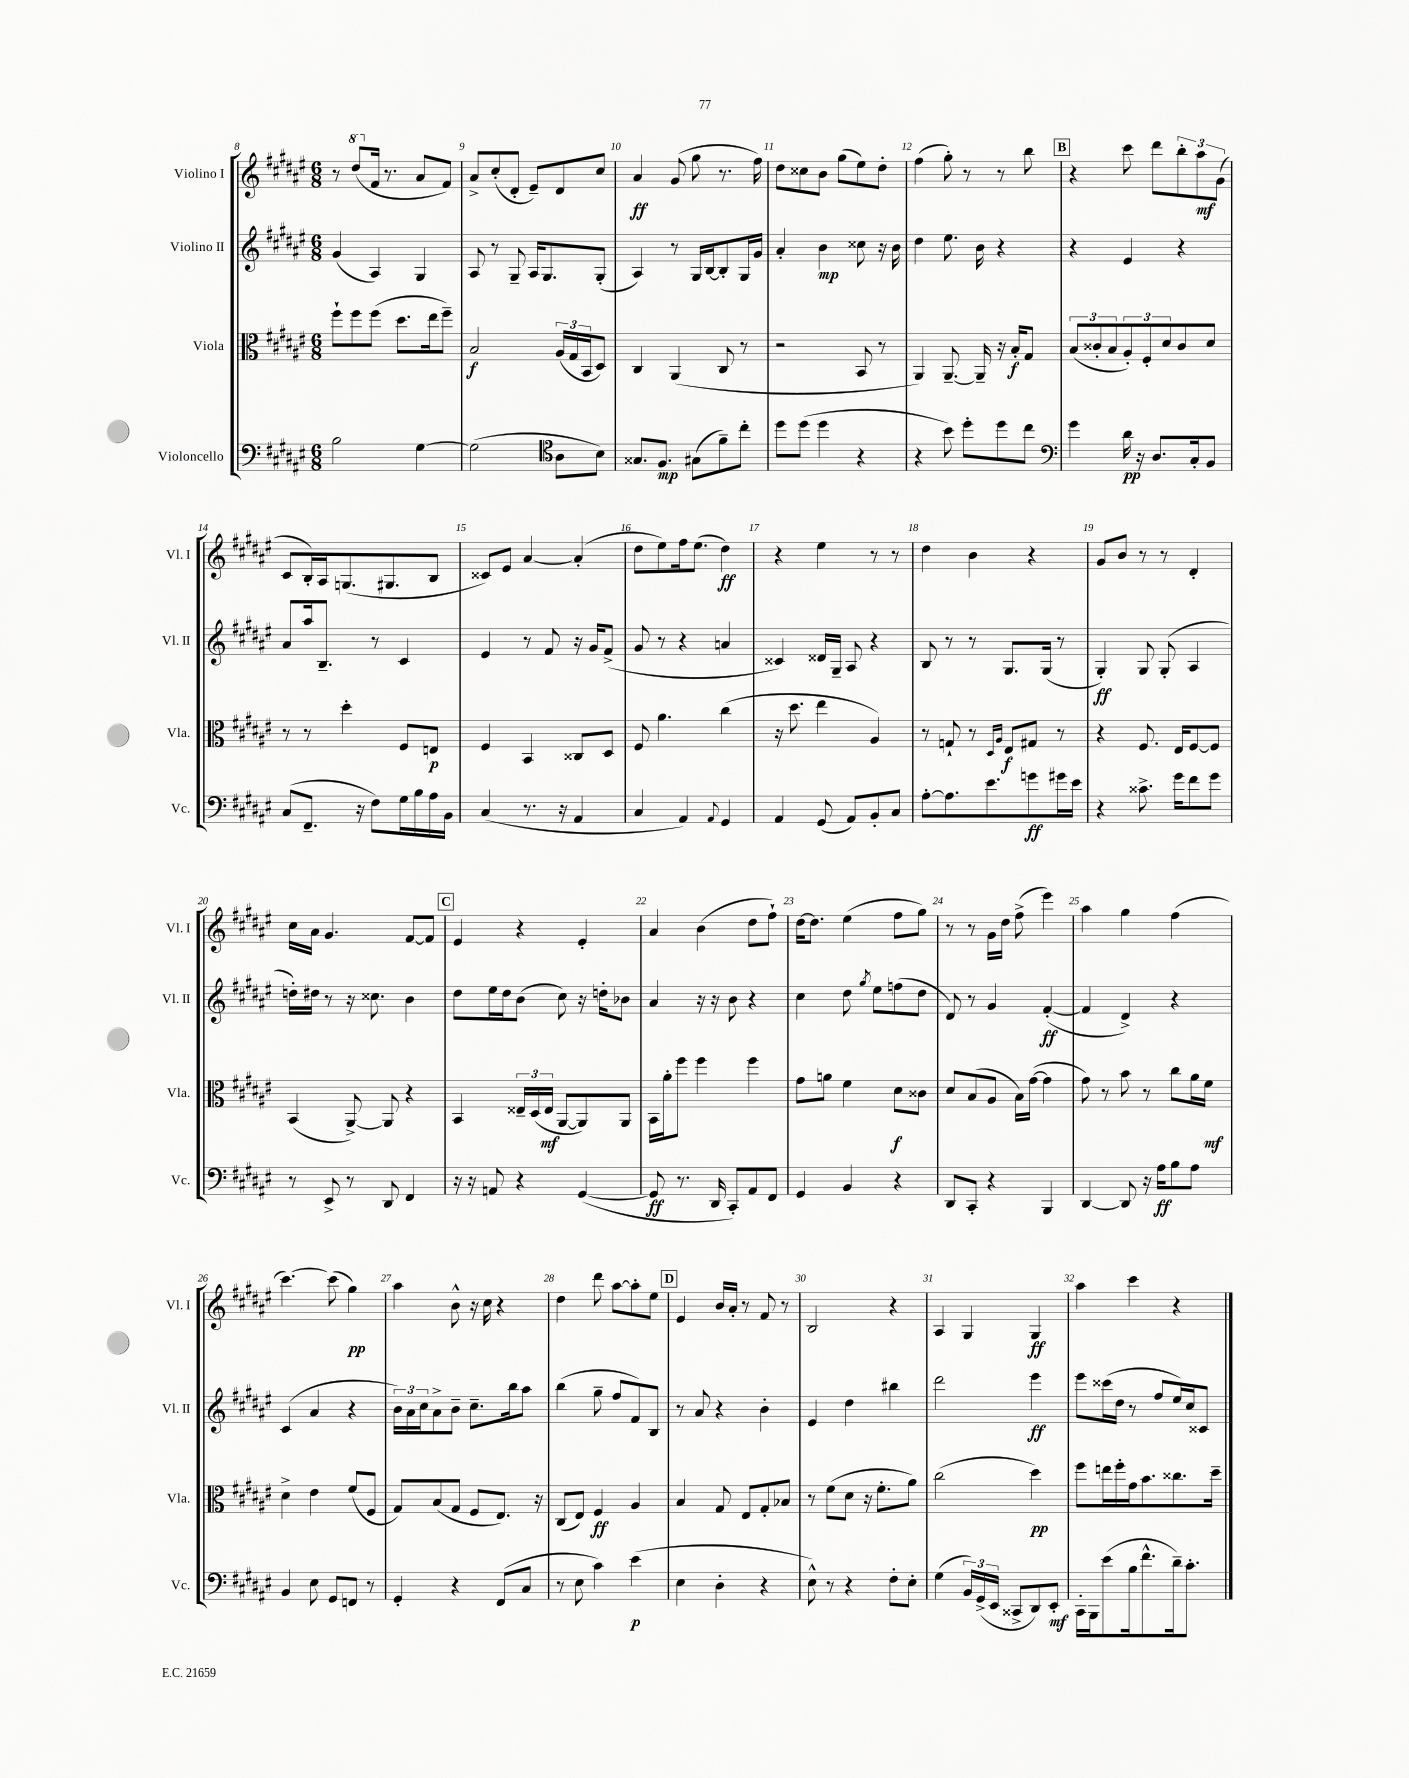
<<
\new StaffGroup <<
\new Staff = "s0" \with { instrumentName = "Violino I" shortInstrumentName = "Vl. I" } {
    \clef treble \key fis \major \numericTimeSignature \time 6/8
    r8 \ottava #1 dis'''8( \ottava #0 fis'16 r8. ais'8 fis'8) |
    ais'8-> cis''8-.( dis'8-. eis'8--) dis'8 cis''8 |
    ais'4\ff gis'8( gis''8 r8. fis''16) |
    dis''8 cisis''8 b'8 gis''8( eis''8) dis''8-. |
    fis''4( gis''8-.) r8 r8 b''8 |
    \mark \markup { \box "B" } r4 cis'''8 dis'''8 \tuplet 3/2 { b''8-. ais''8\mf gis'8( } |
    cis'8 b16-.) ais16 g8.( gis8. b8 |
    cisis'8) eis'8 ais'4~ ais'4-.( |
    dis''8 eis''8) fis''16 eis''8.( dis''4\ff) |
    r4 eis''4 r8 r8 |
    dis''4 b'4 r4 |
    gis'8 b'8 r8 r8 dis'4-. |
    cis''16 ais'16 gis'4. fis'8~ fis'8 |
    \mark \markup { \box "C" } eis'4 r4 eis'4-. |
    ais'4 b'4( dis''8 fis''8-!) |
    dis''16~ dis''8. eis''4( fis''8 gis''8) |
    r8 r8 gis'16 dis''16 fis''8->( eis'''4) |
    ais''4 gis''4 fis''4( |
    cis'''4.~) cis'''8( gis''4\pp) |
    ais''4 b'8-^ r16 cis''16 r4 |
    dis''4 dis'''8 ais''8~ ais''8-. eis''8 |
    \mark \markup { \box "D" } eis'4 b'16 ais'16-. r8 fis'8 r8 |
    b2 r4 |
    ais4 gis4 gis4\ff |
    ais''4 cis'''4 r4 \bar "|." |
}
\new Staff = "s1" \with { instrumentName = "Violino II" shortInstrumentName = "Vl. II" } {
    \clef treble \key fis \major \numericTimeSignature \time 6/8
    gis'4( ais4) gis4 |
    ais8 r8 gis8-- ais16 gis8. gis8-.( |
    ais4) r8 gis16 b16~ b8-. gis16 gis'16 |
    ais'4-. b'4\mp cisis''8 r16 b'16 |
    dis''4 eis''8. b'16 r4 |
    \mark \markup { \box "B" } r4 eis'4 r4 |
    ais'8 ais''16 b8.-- r8 cis'4 |
    eis'4 r8 fis'8 r16 gis'16 fis'8->( |
    gis'8 r8 r4 a'4 |
    cisis'4) disis'16 gis16-- ais8 r4 |
    b8 r8 r8 gis8. gis16( r8 |
    gis4-.\ff) gis8 gis8-.( ais4 |
    d''16-.) dis''16 r8 r16 cisis''8. b'4 |
    \mark \markup { \box "C" } dis''8 eis''16 dis''16 b'8( cis''8) r16 d''16-. bes'8 |
    ais'4 r16 r16 b'8 r4 |
    cis''4 dis''8 \acciaccatura { gis''8 } eis''8 f''8( dis''8 |
    dis'8) r8 gis'4 fis'4~-.\ff( |
    fis'4 dis'4->) r4 |
    cis'4( ais'4 r4 |
    \tuplet 3/2 { b'16) ais'16 cis''16 } ais'8-> b'8-- cis''8.-- b''16 ais''8 |
    b''4( gis''8-- fis''8 fis'8) b8 |
    \mark \markup { \box "D" } r8 ais'8 r4 b'4-. |
    eis'4 dis''4 bis''4 |
    dis'''2 eis'''4\ff |
    eis'''8 cisis'''16( dis''16 r8 fis''8 eis''16) cis''16 cisis'8 \bar "|." |
}
\new Staff = "s2" \with { instrumentName = "Viola" shortInstrumentName = "Vla." } {
    \clef alto \key fis \major \numericTimeSignature \time 6/8
    fis''8-! fis''8 fis''8( dis''8. eis''16 fis''8--) |
    b2\f \tuplet 3/2 { ais16( gis16 b,16 } dis8) |
    cis4 ais,4( cis8 r8 |
    r2 b,8 r8 |
    ais,4) ais,8.~-- ais,16-- r16 b16-.\f gis8 |
    \mark \markup { \box "B" } \tuplet 3/2 { b8( cisis'8-. b8 } \tuplet 3/2 { ais8-.) fis8-. dis'8 } cisis'8 dis'8 |
    r8 r8 dis''4-. fis8 e8\p |
    fis4 b,4 cisis8 dis8 |
    fis8 ais'4. cis''4( |
    r16 dis''8. eis''4 ais4) |
    r8 g8-! r8 \grace { dis16 ais16 } eis8\f gis8 r8 |
    r4 fis8. eis16 fis8~ fis8 |
    b,4( ais,8~->) ais,8 r4 |
    \mark \markup { \box "C" } b,4 \tuplet 3/2 { eisis16-- dis16( eisis16\mf } ais,8~ ais,8) ais,8 |
    b,16 ais'16-. fis''8 fis''4 fis''4 |
    gis'8 a'8 fis'4 dis'8\f cisis'8 |
    dis'8 b8( ais8 b16) gis'16~( gis'4 |
    gis'8) r8 b'8 r8 cis''8 ais'16 fis'16\mf |
    dis'4-> eis'4 fis'8( fis8 |
    gis8) b8( gis8 fis8 eis8.) r16 |
    cis8( eis8) fis4\ff ais4 |
    \mark \markup { \box "D" } b4 gis8 eis8 gis8-. bes8 |
    r8 fis'8( dis'8 r16 fis'8.-. ais'8) |
    cis''2( dis''4\pp) |
    fis''8 e''16 fis''16-. gis'16 b'8. cisis''8. dis''16-- \bar "|." |
}
\new Staff = "s3" \with { instrumentName = "Violoncello" shortInstrumentName = "Vc." } {
    \clef bass \key fis \major \numericTimeSignature \time 6/8
    b2 gis4~ |
    gis2( \clef tenor ais8 b8) |
    gisis8. fis8.\mp gis8( fis'8--) cis''8-. |
    dis''8 dis''8( dis''4 r4 |
    r4 b'8) dis''8-. dis''8 cis''8 |
    \mark \markup { \box "B" } \clef bass gis'4 dis'16\pp r16 dis8. cis16-. b,8 |
    cis8( fis,8.-- r16 fis8) gis16 b16 ais16 b,16 |
    cis4( r8. r16 ais,4 |
    cis4 ais,4) \appoggiatura { ais,8 } gis,4 |
    ais,4 gis,8( ais,8) b,8-. cis8 |
    ais8~-. ais8. eis'8. g'8\ff gis'16 eis'16 |
    r4 cisis'8.-> gis'16 fis'8 gis'8 |
    r8 eis,8-> r8 dis,8 fis,4 |
    \mark \markup { \box "C" } r16 r16 a,8 r4 gis,4~( |
    gis,8\ff r8. dis,16 cis,8-.) ais,8 fis,8 |
    gis,4 b,4 r4 |
    dis,8 cis,8-. r4 b,,4 |
    dis,4~ dis,8 r16 ais16\ff b8 ais8 |
    b,4 eis8 gis,8 f,8 r8 |
    gis,4-. r4 fis,8( cis8 |
    r8 eis8 cis'4) eis'4\p( |
    \mark \markup { \box "D" } eis4 dis4-. r4 |
    eis8-^) r8 r4 fis8-. eis8-. |
    gis4( \tuplet 3/2 { b,16) gis,16->( eis,16 } cisis,8-> dis,8) eis,8-.\mf |
    cis,16-. b,,16 eis'8( b16 fis'8.-^ dis'16--) cis'8.-. \bar "|." |
}
>>
>>
\layout { \context { \Score currentBarNumber = #8 \override BarNumber.break-visibility = ##(#f #t #t) barNumberVisibility = #all-bar-numbers-visible } }
